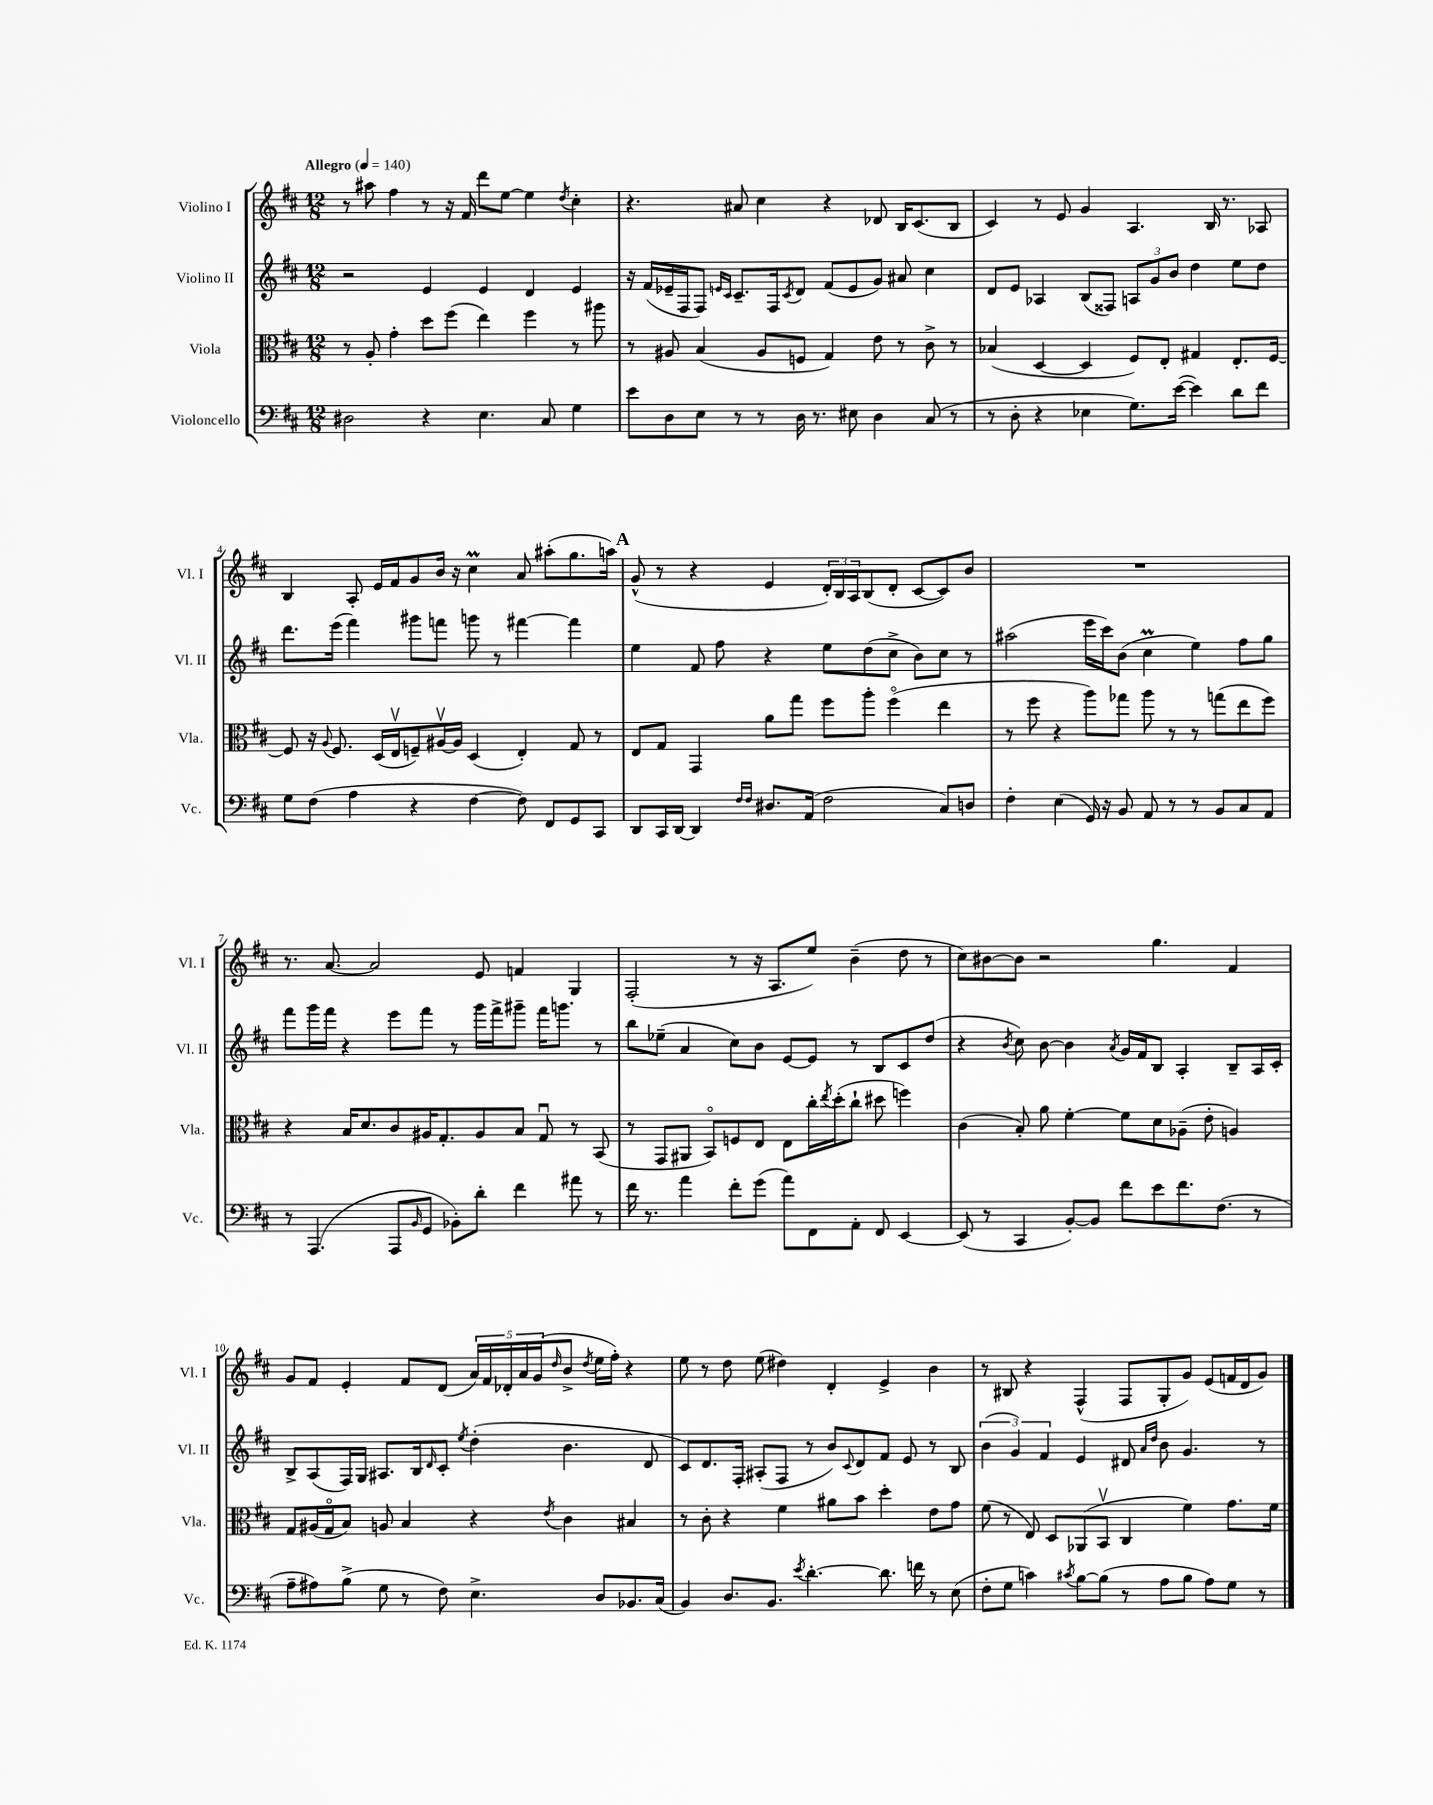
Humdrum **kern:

**kern	**kern	**kern	**kern
*part4	*part3	*part2	*part1
*staff4	*staff3	*staff2	*staff1
*I"Violoncello	*I"Viola	*I"Violino II	*I"Violino I
*I'Vc.	*I'Vla.	*I'Vl. II	*I'Vl. I
*clefF4	*clefC3	*clefG2	*clefG2
*k[f#c#]	*k[f#c#]	*k[f#c#]	*k[f#c#]
*M12/8	*M12/8	*M12/8	*M12/8
*MM140	*MM140	*MM140	*MM140
=1	=1	=1	=1
!	!	!	!LO:TX:a:B:t=Allegro
2D#X\	8r	2r	8r
.	8A'/	.	8aa#X\
.	4g'\	.	4ff#\
4r	8dd\L	4e/	8r
.	(8ff#\J	.	16r
.	.	.	16f#/
4.E\	4ee\)	4e/	8ddd\L
.	.	.	[8ee\J
.	4ff#\	4d/	4ee\]
8C#/	.	.	.
.	.	.	8qdd/
4G\	8r	4e/	4cc#'\
.	8aa#X\	.	.
=2	=2	=2	=2
8e\L	8r	16r	4.r
.	.	(16f#/LL	.
8D\	8A#X/	16e-X~/	.
.	.	16F#/J	.
8E\J	(4B/	8F#/J)	.
.	.	16qqen/LL	.
.	.	16qqc#/JJ	.
8r	.	8.c#~/L	8a#X/
8r	8A#/L	.	4cc#\
.	.	16F#/k	.
.	.	8qc#/	.
16D\	8Fn/J	8d/J	.
8.r	.	.	.
.	4G/)	(8f#/L	4r
8E#X\	.	8e/	.
4D\	8e\	8g/J)	8d-X/
.	8r	8a#X/	16B/KL
.	.	.	(8.c#/
(8C#/	8c#^\	4cc#\	.
8r	8r	.	8B/J
=3	=3	=3	=3
8r	(4B-X/	8d/L	4c#/)
8D'\	.	8e/J	.
4r	[4D/	4A-X/	8r
.	.	.	8e/
4E-X\	4D/]	(8B/L	4g/
.	.	8F##X/J)	.
8.G\L)	8F#/L)	12An/L	4.A/
.	.	12g/	.
.	8E'/J	.	.
.	.	12b/J	.
([16e\Jk	.	.	.
4e\])	4G#X/	4dd\	.
.	.	.	16B/
.	.	.	8.r
8d\L	8.E'/L	8ee\L	.
8f#\J	.	8dd\J	8A-X/
.	[16F#/Jk	.	.
!!LO:LB:g=z
=4	=4	=4	=4
8G\L	8F#/]	8.ddd\L	4B/
(8F#\J	16r	.	.
.	8qqA/	.	.
.	8.F#/	(16eee\Jk	.
4A\	.	4fff#\)	8A'/
.	(16D/LL	.	16e/LL
.	16Ev/J	.	16f#/J
4r	8Fn~/)	8ggg#X\L	8g/
.	[16A#Xv/L	8fffn\J	16b/Jk
.	16A#/JJ]	.	16r
[4F#\	(4D/	8gggn\	4cc#m\
.	.	8r	.
8F#\])	4E'/)	[4fff#X\	8a/
8FF#/L	.	.	(8aa#X'\L
8GG/	8G/	4fff#\]	8.gg\
8CC#/J	8r	.	.
.	.	.	16aan\Jk)
!!LO:REH:place=s1:t=A
=5	=5	=5	=5
8DD/L	8E/L	4ee\	(8g^^/
16CC#/L	8G/J	.	8r
[16DD/JJ	.	.	.
4DD/]	4GG/	8f#/	4r
.	.	8ff#\	.
16qqF#/LL	.	.	.
16qqF#/JJ	.	.	.
8.D#X/L	8a\L	4r	4e/
.	8gg\J	.	.
(16AA/Jk	.	.	.
2F#\	8ff#\L	8ee\L	24d'/LL)
.	.	.	24B/
.	.	.	24A/J
.	8aa'\J	(8dd\	(8B/
.	(4ff#\	8cc#^\J	8d'/J
.	.	8b\L)	[8c#/L
8C#/L)	4ee\	8cc#\J	8c#/])
8Dn/J	.	8r	8b/J
=6	=6	=6	=6
4F#'\	8r	(2aa#X\	1.r
.	8ff#\	.	.
(4E\	4r	.	.
16GG/)	8aa\L)	16eee\LL	.
16r	.	16ccc#\J)	.
8BB/	8gg-X\J	(8b\J	.
8AA/	8aa\	4cc#m\	.
8r	8r	.	.
8r	8r	4ee\)	.
8BB/L	(8ggn\L	.	.
8C#/	8ee\	8ff#\L	.
8AA/J	8ff#\J)	8gg\J	.
!!LO:LB:g=z
=7	=7	=7	=7
8r	4r	8fff#\L	8.r
(4.AAA/	.	16ggg\L	.
.	.	16fff#\JJ	[8.a/
.	16B/KL	4r	.
.	8.d/	.	.
.	.	.	2a/]
8AAA/L	8c#/	8eee\L	.
16qqBB/	.	.	.
8GG/J	16A#X/K	8fff#\J	.
.	8.G'/	.	.
8BB-X'\L)	.	8r	.
8d'\J	8A#/	16ggg\LL	8e/
.	.	16fff#^\J	.
4f#\	8B/J	8ggg#X~\J	4fn/
.	8Gu/	16fff#\KL	.
.	.	8.gggn\J	.
8a#X\	8r	.	4G/
8r	(8BB/	8r	.
=8	=8	=8	=8
16f#\	8r	8bb\L	(2F#'/
8.r	.	.	.
.	8GG/L	(8ee-X~\J	.
4a\	8AA#X/J	4a/	.
.	8BB/L)	.	.
8f#'\L	8Fn/	8cc#\L)	8r
(8g\J	8E/J	8b\J	16r
.	.	.	8.A/L
8a\L)	8E\L	[8e/L	.
8FF#\	16cc#'\L	8e/J]	8ee/J)
.	8qee/	.	.
.	(16dd'\J	.	.
8AA'\J	8cc#`\J	8r	(4b~\
8FF#/	8dd#X\	8B/L	.
[4EE/	4ffn\)	8c#/	8dd\
.	.	(8dd/J	8r
=9	=9	=9	=9
(8EE/]	(4c#\	4r	8cc#\L)
8r	.	.	[8b#X\
.	.	8qb/	.
4CC#/	8B'/)	8cc#\)	8b#\J]
.	8a\	[8b\	2r
[8BB'/L)	[4f#'\	4b\]	.
8BB/J]	.	.	.
.	.	8qa/	.
8f#\L	8f#\L]	16g/LL	.
.	.	16f#/J	.
8e\	8d\	8B/J	4.gg\
8.f#\	(8A-X~\J	4A'/	.
.	8e'\	.	.
(8.F#\J	.	.	.
.	4An/)	8B~/L	4f#/
8r	.	16A/L	.
.	.	16c#'/JJ	.
!!LO:LB:g=z
=10	=10	=10	=10
8A~\L	8G/L	8B^/L	8g/L
8A#X\)	(16A#X/L	(8A/	8f#/J
.	16G/J	.	.
(8B^\J	8B/J)	16F#/L)	4e'/
.	.	16G/JJ	.
8G\	8An/	8.A#X/L	.
8r	4B/	.	8f#/L
.	.	16B/k	.
.	.	16qqd/	.
8F#\)	.	8c#'/J	(8d/J
.	.	8qee/	.
4.E^\	4r	(4dd'\	20a/LL)
.	.	.	20f#/
.	.	.	20d-X'/
.	.	.	20a/
.	.	.	(20g/J
.	8qe/	.	16qqdd/
.	4c#\	4.b\	8b^/J
.	.	.	8qdd/
8D/L	.	.	16ee\LL
.	.	.	16ff#'\JJ)
8.BB-X/	4B#X/	.	4r
.	.	8d/	.
(16C#/Jk	.	.	.
=11	=11	=11	=11
4BB/)	8r	8c#/L)	8ee\
.	8c#'\	8.d/	8r
8.D/L	4r	.	8dd\
.	.	16F#'/Jk	.
.	.	(8A#X'/L	(8ee\
8.BB/J	.	.	.
.	4f#\	8F#/J	4dd#X\)
8qe/	.	.	.
[4.d'\	.	8r	.
.	8a#X\L	8b/L)	4d'/
.	.	8qqc#/	.
.	8b\J	8d/	.
8.d\]	4dd'\	8f#/J	4e^/
.	.	8e/	.
16fn\	.	.	.
8r	8e\L	8r	4b\
(8E\	8g\J	8B/	.
=12	=12	=12	=12
8F#'\L	(8f#\	(6b\	8r
8G\J	8r	.	8B#X/
.	.	6g/)	.
4cn\)	8E/)	.	4r
.	.	6f#/	.
.	8D/L	.	.
8qc#X/	.	.	.
[8B\L	(8AA-X/	4e/	(4F#^^/
(8B\J]	8BBv/J	.	.
8r	4C#/	8d#X/	8F#/L
.	.	16qqa/LL	.
.	.	16qqdd/JJ	.
8A\L	.	8b\	8G'/
8B\J	4f#\)	4.g/	8g/J)
8A\L)	.	.	(8e/L
8G\J	8.g\L	.	16fn/L
.	.	.	16d/J
8r	.	8r	8g/J)
.	16f#\Jk	.	.
==	==	==	==
*-	*-	*-	*-
